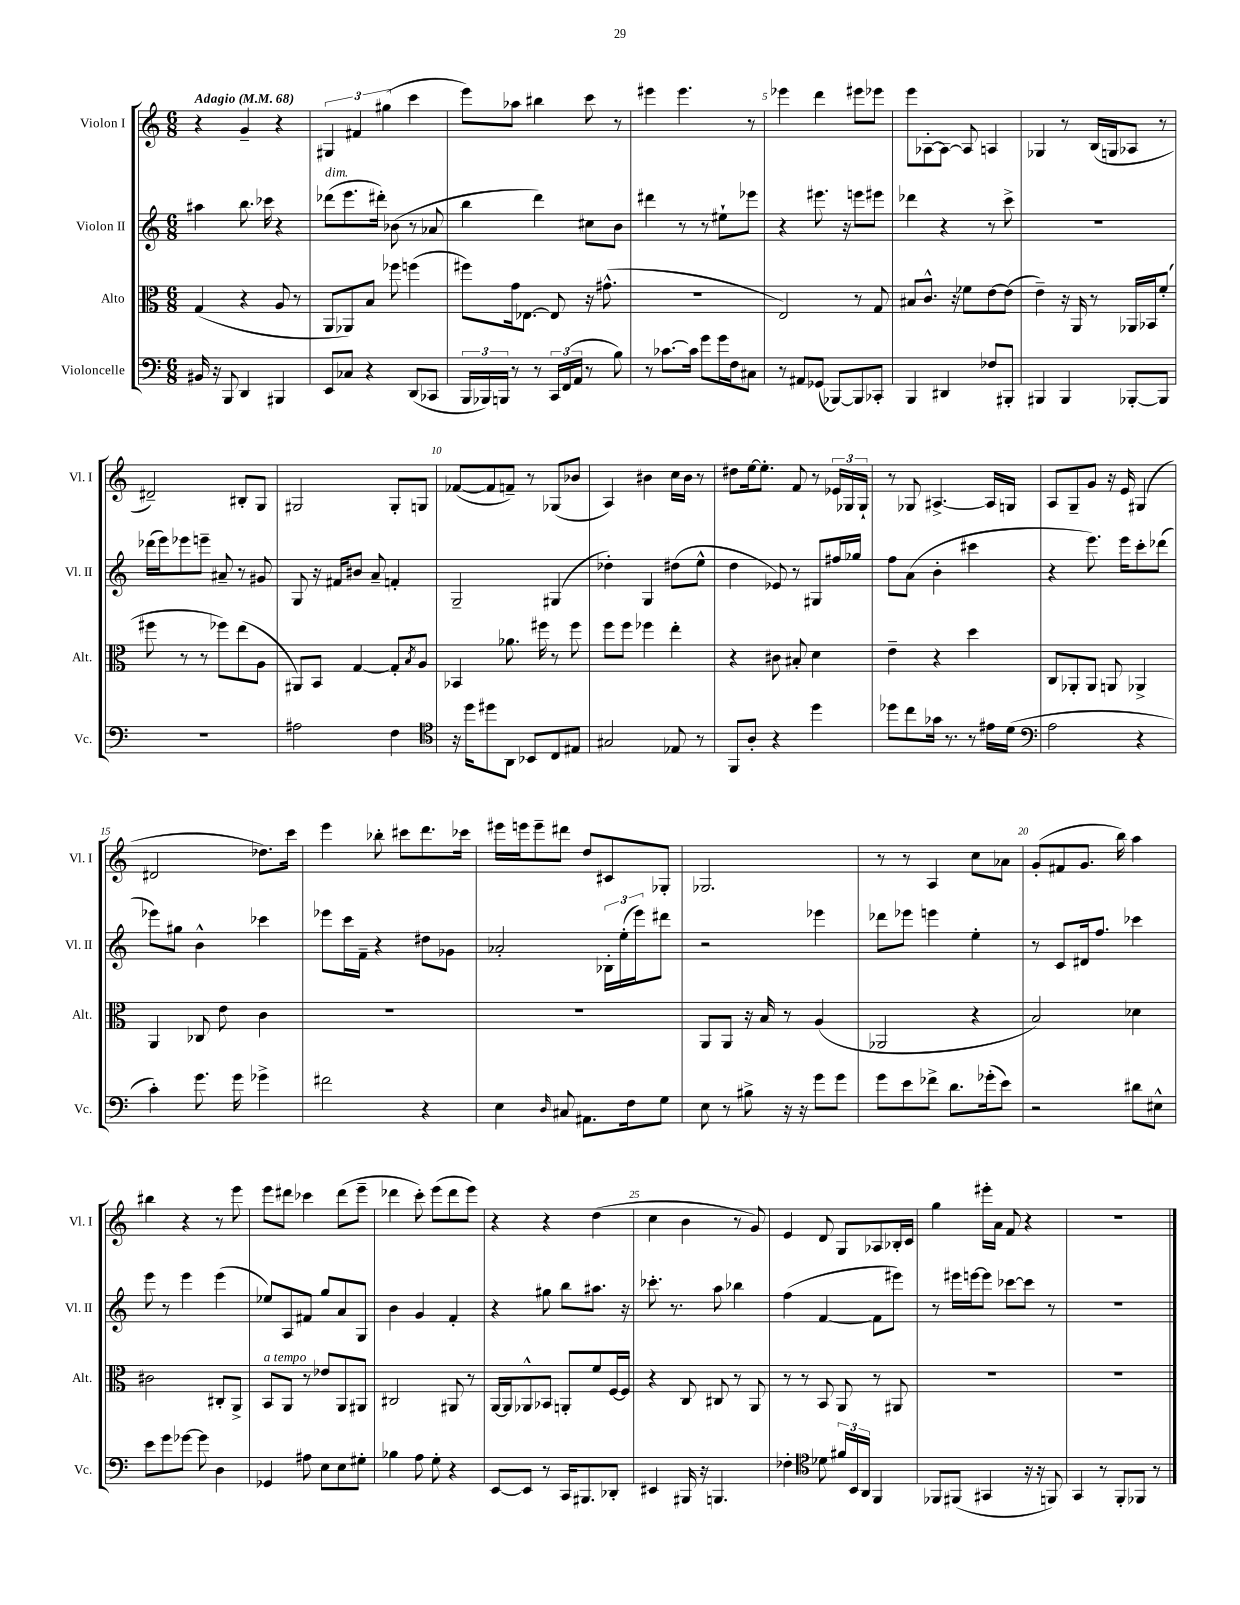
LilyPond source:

<<
\new StaffGroup <<
\new Staff = "s0" \with { instrumentName = "Violon I" shortInstrumentName = "Vl. I" } {
    \clef treble \key c \major \numericTimeSignature \time 6/8 \tempo "Adagio" 4 = 68
    r4 g'4-- r4 |
    \tuplet 3/2 { gis4 fis'4 gis''4( } c'''4 |
    e'''8) aes''8 bis''4 c'''8 r8 |
    eis'''4 eis'''4. r8 |
    ees'''4 d'''4 eis'''8 ees'''8 |
    e'''8 aes8~-. aes8~ aes8 a4 |
    ges4 r8 b16( g16 aes8 r8 |
    dis'2--) bis8-. g8 |
    gis2 gis8-. g8 |
    fes'8~( fes'8 f'8--) r8 ges8( bes'8 |
    a4) bis'4 c''16 bis'16 r8 |
    dis''8 e''16~ e''8.-. f'8 r8 \tuplet 3/2 { ees'16 ges16 ges16-! } |
    r8 ges8 ais4.~-> ais16 g16 |
    a8 g8-- g'8 r16 e'16 gis4( |
    dis'2 des''8.) c'''16 |
    e'''4 bes''8-. cis'''8 d'''8. ces'''16 |
    eis'''16 e'''16 e'''8-- dis'''8 d''8 cis'8 ges8-. |
    ges2. |
    r8 r8 a4 c''8 aes'8 |
    g'8-.( fis'8 g'8. b''16) a''4 |
    bis''4 r4 r8 e'''8 |
    e'''8 dis'''8 ces'''4 dis'''8( e'''8-- |
    des'''4 c'''8-.) e'''8( des'''8 e'''8) |
    r4 r4 d''4( |
    c''4 b'4 r8 g'8) |
    e'4 d'8 g8 aes8 bes16-. c'16 |
    g''4 eis'''16-. a'16 f'8 r4 |
    R2. \bar "|." |
}
\new Staff = "s1" \with { instrumentName = "Violon II" shortInstrumentName = "Vl. II" } {
    \clef treble \key c \major \numericTimeSignature \time 6/8
    ais''4 b''8. ces'''16 r4 |
    des'''8^\markup { \italic "dim." }( e'''8. dis'''16-.) bes'8( r8 aes'8 |
    b''4 d'''4) cis''8 b'8 |
    dis'''4 r8 r8 eis''8-! ees'''8 |
    r4 eis'''8. r16 e'''8 eis'''8 |
    des'''4 r4 r8 c'''8-> |
    R2. |
    des'''16( e'''16) ees'''8 e'''8-- ais'8-- r8 gis'8 |
    g8 r16 fis'16 bis'8 a'8-- f'4-. |
    g2-- gis4( |
    des''4-.) g4 dis''8( e''8-^ |
    d''4 ees'8) r8 gis8 fis''16 ges''16 |
    f''8 a'8( b'4-. cis'''4 |
    r4 e'''8.) e'''16 c'''8-. des'''8( |
    ees'''8) gis''8 b'4-^ ces'''4 |
    ees'''8 c'''16 f'16-- r4 dis''8 ges'8 |
    aes'2-. \tuplet 3/2 { bes16-. e''16-.( e'''16) } dis'''8 |
    r2 ees'''4 |
    des'''8 ees'''8 e'''4 e''4-. |
    r8 c'8 dis'16 f''8. ces'''4 |
    e'''8 r8 e'''4 e'''4( |
    ees''8) a8 fis'8 g''8 a'8 g8 |
    b'4 g'4 f'4-. |
    r4 gis''8 b''8 ais''8. r16 |
    ces'''8.-. r8. a''8 bes''4 |
    f''4( f'4~ f'8 eis'''8) |
    r8 eis'''16 e'''16~ e'''8 ces'''8~ ces'''8 r8 |
    R2. \bar "|." |
}
\new Staff = "s2" \with { instrumentName = "Alto" shortInstrumentName = "Alt." } {
    \clef alto \key c \major \numericTimeSignature \time 6/8
    g4( r4 a8 r8 |
    a,8 aes,8) b8 fes''8 f''4( |
    fis''8) g'16 ees8.~ ees8 r16 gis'8.-^( |
    R2. |
    e2) r8 g8 |
    bis8 c'8.-^ r16 fes'8 e'8~ e'8( |
    e'4--) r16 a,16 r8 aes,16 bes,16 f'8-.( |
    fis''8 r8 r8 fes''8) e''8( a8 |
    ais,8) b,8 g4~ g8-. \acciaccatura { b8 } a8 |
    bes,4 aes'8. fis''16 r8 fis''8 |
    f''8 f''8 fes''4 e''4-. |
    r4 cis'8 bis8-. d'4 |
    e'4-- r4 d''4 |
    c8 aes,8-. aes,8 a,8 aes,4-> |
    a,4 ces8 e'8 c'4 |
    R2. |
    R2. |
    a,8 a,8 r16 b16 r8 a4( |
    aes,2 r4 |
    b2) des'4 |
    cis'2 cis8-. a,8-> |
    b,8^\markup { \italic "a tempo" } a,8 r8 ees'8 a,8 ais,8 |
    cis2 ais,8 r8 |
    a,16~ a,16 aes,8-^ bes,8 a,8-. f'8 f16~ f16 |
    r4 c8 cis8 r8 a,8 |
    r8 r8 b,8 a,8 r8 ais,8 |
    R2. |
    R2. \bar "|." |
}
\new Staff = "s3" \with { instrumentName = "Violoncelle" shortInstrumentName = "Vc." } {
    \clef bass \key c \major \numericTimeSignature \time 6/8
    bis,16 r16 b,,8 d,4 bis,,4 |
    e,8 ces8 r4 d,8( ces,8 |
    \tuplet 3/2 { b,,16 bes,,16) b,,16 } r8 r8 \tuplet 3/2 { c,16 f,16( a,16 } r8 b8) |
    r8 ces'8.~ ces'16 g'8 g'16 f16 cis8 |
    r8 ais,8 ges,8( bes,,8~) bes,,8 ces,8-. |
    b,,4 dis,4 fes8 bis,,8-. |
    bis,,4 bis,,4 bes,,8~-. bes,,8 |
    R2. |
    ais2 f4 |
    \clef tenor r16 d''16 dis''8 a,8 bes,8 c8 eis8 |
    gis2 ees8 r8 |
    f,8 a8-. r4 d''4 |
    des''8 c''8 ges'16 r8. r8 eis'16 d'16( |
    \clef bass a2 r4 |
    c'4-.) g'8. g'16 ges'4-> |
    fis'2 r4 |
    e4 \grace { d16 } cis8 ais,8. f16 g8 |
    e8 r8 bis8-> r16 r16 g'8 g'8 |
    g'8 e'8 fes'8-> d'8. ges'16-.( e'8) |
    r2 dis'8 eis8-^ |
    e'8 g'8 ges'8~ ges'8 d4 |
    ges,4 ais8 e8 e8 gis8-. |
    bes4 a8 g8-. r4 |
    e,8~ e,8 r8 c,16 bis,,8. des,8-. |
    eis,4 bis,,16 r16 b,,4. |
    fes4-. \clef tenor des'8 \tuplet 3/2 { fis'16 b,16 a,16 } f,4 |
    fes,8 fis,8( gis,4 r16 r16 f,8) |
    g,4 r8 f,8-. fes,8 r8 \bar "|." |
}
>>
>>
\layout { \context { \Score \override BarNumber.break-visibility = ##(#f #t #t) barNumberVisibility = #(every-nth-bar-number-visible 5) } }
